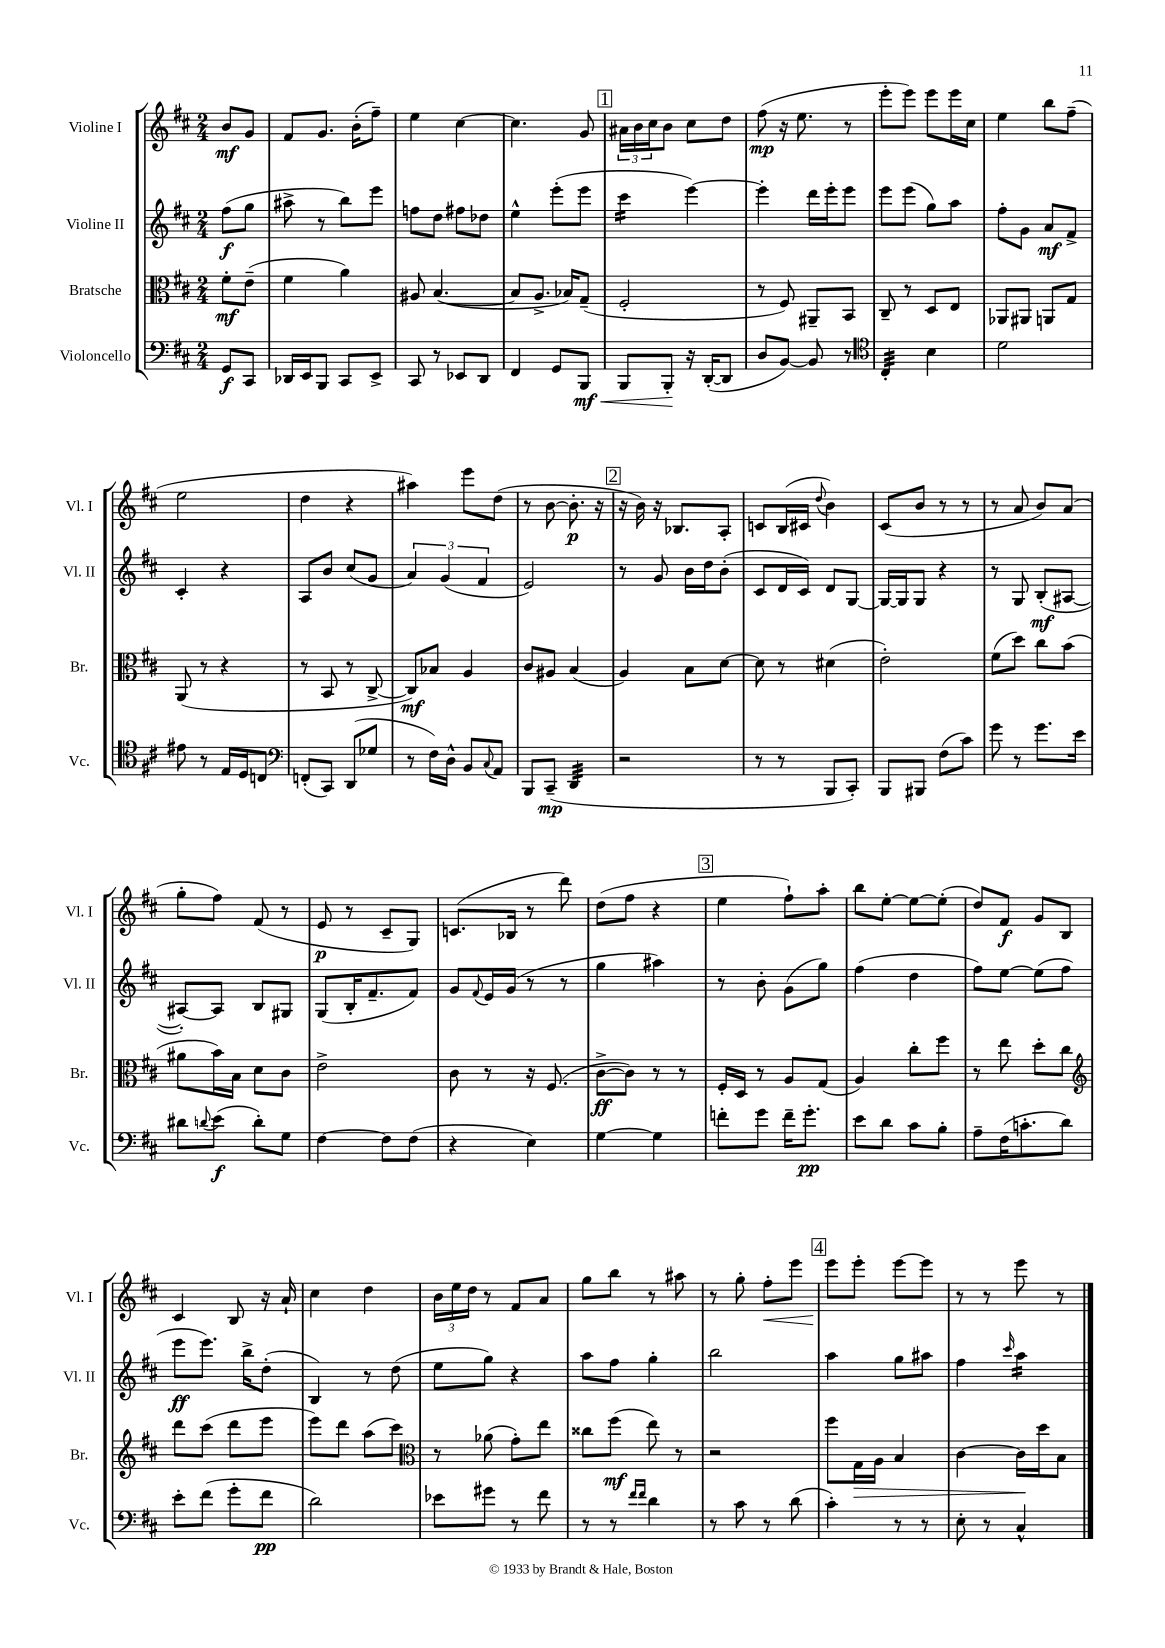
<<
\new StaffGroup <<
\new Staff = "s0" \with { instrumentName = "Violine I" shortInstrumentName = "Vl. I" } {
    \clef treble \key d \major \numericTimeSignature \time 2/4 \partial 4
    b'8\mf g'8 |
    fis'8 g'8. b'16-.( fis''8--) |
    e''4 cis''4~ |
    cis''4. g'8 |
    \mark \markup { \box "1" } \tuplet 3/2 { ais'16 b'16 cis''16 } b'8 cis''8 d''8 |
    fis''8\mp( r16 e''8. r8 |
    e'''8-. e'''8) e'''8 e'''16 cis''16 |
    e''4 b''8 fis''8--( |
    e''2 |
    d''4 r4 |
    ais''4) e'''8 d''8( |
    r8 b'8~ b'8.-.\p r16 |
    \mark \markup { \box "2" } r16 b'16) r16 bes8. a8-. |
    c'8 b16( cis'16 \appoggiatura { d''8 } b'4) |
    cis'8( b'8 r8 r8 |
    r8 a'8 b'8) a'8( |
    g''8-. fis''8) fis'8( r8 |
    e'8\p r8 cis'8-- g8) |
    c'8.( bes16 r8 d'''8) |
    d''8( fis''8 r4 |
    \mark \markup { \box "3" } e''4 fis''8-!) a''8-. |
    b''8 e''8~-. e''8~ e''8-.( |
    d''8) fis'8\f g'8 b8 |
    cis'4 b8 r16 a'16-! |
    cis''4 d''4 |
    \tuplet 3/2 { b'16 e''16 d''16 } r8 fis'8 a'8 |
    g''8 b''8 r8 ais''8 |
    r8 g''8-. fis''8-.\< e'''8 |
    \mark \markup { \box "4" } e'''8\! e'''8-. e'''8~ e'''8 |
    r8 r8 e'''8 r8 \bar "|." |
}
\new Staff = "s1" \with { instrumentName = "Violine II" shortInstrumentName = "Vl. II" } {
    \clef treble \key d \major \numericTimeSignature \time 2/4 \partial 4
    fis''8\f( g''8 |
    ais''8-> r8 b''8) e'''8 |
    f''8 d''8 fis''8 des''8 |
    e''4-^ e'''8-.( e'''8 |
    \mark \markup { \box "1" } cis'''4:16 e'''4~) |
    e'''4-. d'''16 e'''16-. e'''8 |
    e'''8 e'''8( g''8) a''8 |
    fis''8-. g'8 a'8\mf fis'8-> |
    cis'4-. r4 |
    a8 b'8 cis''8( g'8 |
    \tuplet 3/2 { a'4) g'4( fis'4 } |
    e'2) |
    \mark \markup { \box "2" } r8 g'8 b'16 d''16 b'8-.( |
    cis'8 d'16 cis'16) d'8 g8~ |
    g16~ g16 g8 r4 |
    r8 g8 b8-.\mf( ais8~ |
    ais8~-.) ais8 b8 gis8 |
    g8( b16-. fis'8.-- fis'8) |
    g'8 \appoggiatura { fis'8 } e'16 g'16( r8 r8 |
    g''4 ais''4) |
    \mark \markup { \box "3" } r8 b'8-. g'8( g''8) |
    fis''4( d''4 |
    fis''8) e''8~ e''8( fis''8 |
    e'''8\ff e'''8.) b''16-> d''8-.( |
    b4) r8 d''8( |
    e''8 g''8) r4 |
    a''8 fis''8 g''4-. |
    b''2 |
    \mark \markup { \box "4" } a''4 g''8 ais''8 |
    fis''4 \grace { cis'''16 } a''4:16 \bar "|." |
}
\new Staff = "s2" \with { instrumentName = "Bratsche" shortInstrumentName = "Br." } {
    \clef alto \key d \major \numericTimeSignature \time 2/4 \partial 4
    fis'8-.\mf e'8--( |
    fis'4 a'4) |
    ais8 b4.~( |
    b8 a8.-> bes16) g8--( |
    \mark \markup { \box "1" } fis2-. |
    r8 fis8) ais,8-- b,8 |
    cis8-- r8 d8 e8 |
    aes,8 ais,8 a,8 g8 |
    a,8( r8 r4 |
    r8 b,8 r8 cis8~-> |
    cis8\mf) bes8 a4 |
    cis'8 ais8 b4( |
    \mark \markup { \box "2" } a4) b8 d'8~ |
    d'8 r8 dis'4( |
    e'2-.) |
    fis'8( d''8) cis''8 b'8( |
    ais'8 b'16) b16 d'8 cis'8 |
    e'2-> |
    cis'8 r8 r16 fis8.( |
    cis'8~->\ff cis'8) r8 r8 |
    \mark \markup { \box "3" } fis16-. d16 r8 a8 g8( |
    a4) cis''8-. fis''8 |
    r8 e''8 d''8-. cis''8 |
    \clef treble d'''8 cis'''8( d'''8 e'''8 |
    e'''8) d'''8 a''8( cis'''8) |
    \clef alto r8 aes'8( g'8-.) e''8 |
    cisis''8 fis''8\mf( e''8) r8 |
    r2 |
    \mark \markup { \box "4" } fis''8 g16\> a16 b4 |
    cis'4~ cis'16\! d''16 b8 \bar "|." |
}
\new Staff = "s3" \with { instrumentName = "Violoncello" shortInstrumentName = "Vc." } {
    \clef bass \key d \major \numericTimeSignature \time 2/4 \partial 4
    g,8\f cis,8 |
    des,16 e,16 b,,8 cis,8 e,8-> |
    cis,8 r8 ees,8 d,8 |
    fis,4 g,8 b,,8\mf\< |
    \mark \markup { \box "1" } b,,8 b,,8-.\! r16 d,16~-.( d,8 |
    d8 b,8~) b,8 r8 |
    \clef tenor cis4:32-. b4 |
    d'2 |
    eis'8 r8 e16 d16 c8 |
    \clef bass f,8-.( cis,8) d,8( ges8 |
    r8 fis16) d16-^ b,8 \appoggiatura { cis8 } a,8 |
    b,,8 cis,8--\mp( d,4:32 |
    \mark \markup { \box "2" } r2 |
    r8 r8 b,,8 cis,8-.) |
    b,,8 bis,,8 fis8( cis'8) |
    g'8 r8 g'8. e'16 |
    dis'8 \appoggiatura { d'8 } e'8\f( d'8-.) g8 |
    fis4~ fis8 fis8( |
    r4 e4) |
    g4~ g4 |
    \mark \markup { \box "3" } f'8-. g'8 f'16-- g'8.-.\pp |
    e'8 d'8 cis'8 b8-. |
    a8-- fis16( c'8.-. d'8) |
    e'8-. fis'8( g'8-. fis'8\pp |
    d'2) |
    ees'8 gis'8 r8 fis'8 |
    r8 r8 \grace { fis'16 fis'16 } d'4 |
    r8 cis'8 r8 d'8( |
    \mark \markup { \box "4" } cis'4-.) r8 r8 |
    e8-. r8 cis4-^ \bar "|." |
}
>>
>>
\layout { \context { \Score \remove "Bar_number_engraver" } }
